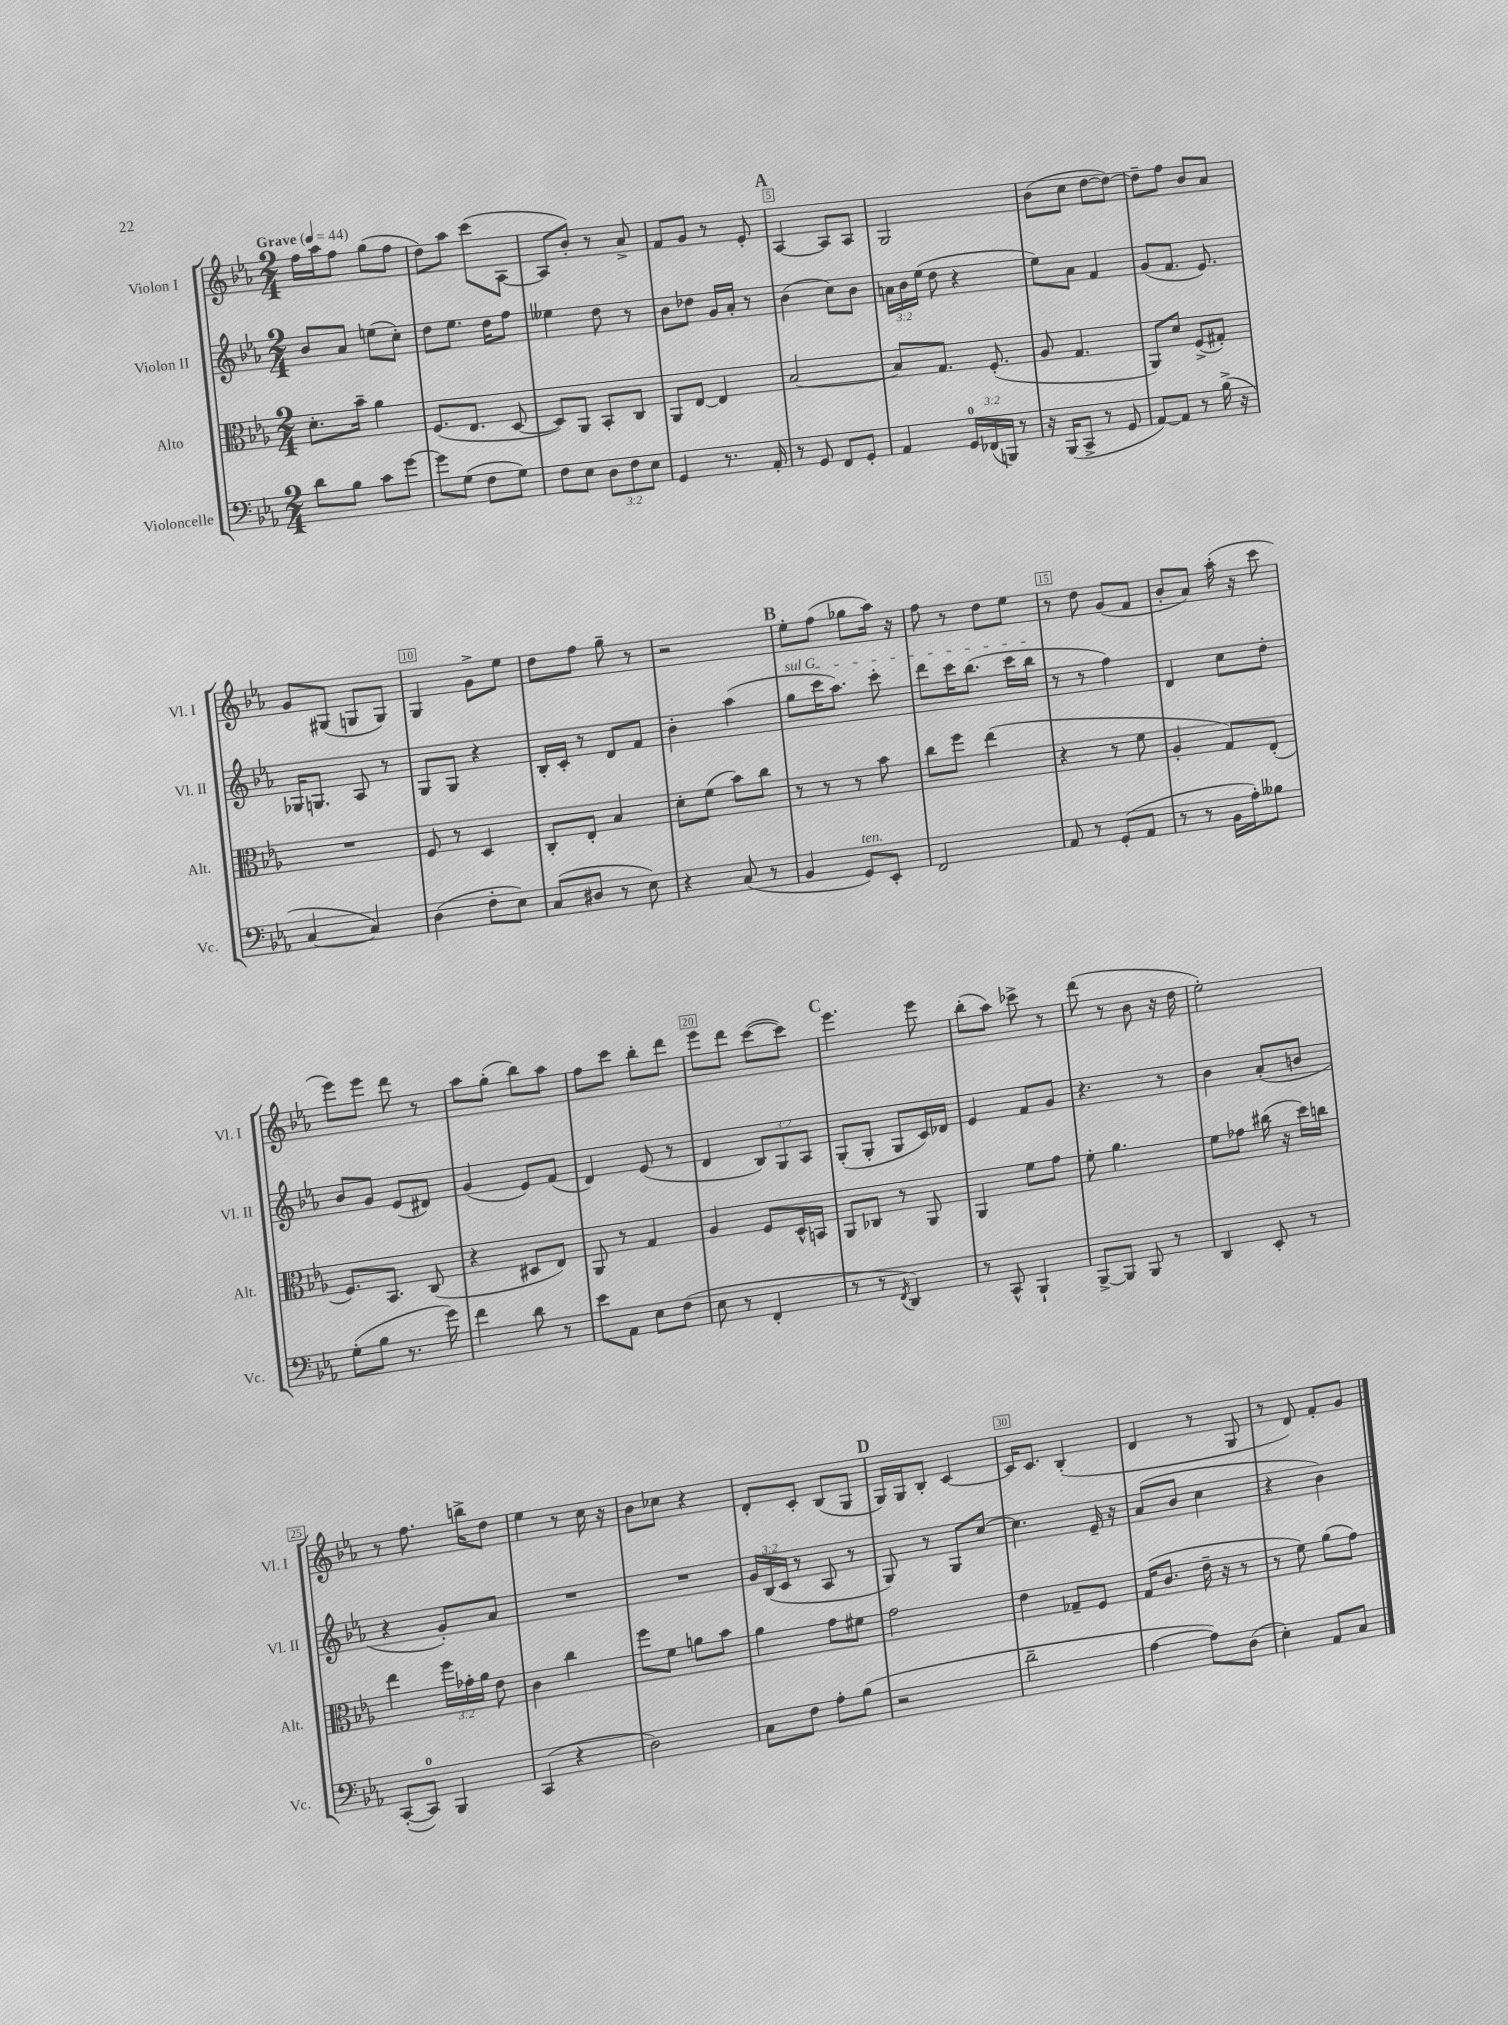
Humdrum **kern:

**kern	**kern	**kern	**kern
*staff4	*staff3	*staff2	*staff1
*clefF4	*clefC3	*clefG2	*clefG2
*k[b-e-a-]	*k[b-e-a-]	*k[b-e-a-]	*k[b-e-a-]
*M2/4	*M2/4	*M2/4	*M2/4
*MM44	*MM44	*MM44	*MM44
8d	8.d'	8b-	16ff
.	.	.	16aa-
8B-	.	8a-	8ff
.	16b-~	.	.
8c	4a-	(8ee	(8gg
[8g	.	8cc')	8ff
=	=	=	=
8g]	(8.F	8dd	8dd)
(8G	.	8.ee-	8aa-
.	8.E-	.	.
8F	.	.	(8ccc
.	.	16dd	.
8G)	[8D	8ff	[8A-
=	=	=	=
8F	8D])	4ee--	8A-]
8E-	8AA-	.	8b-')
12D	8BB-'	8dd	8r
12F	.	.	.
.	8C	8r	8a-^
12E-	.	.	.
=	=	=	=
4GG	8AA-	8b-	8f
.	[8E-	8dd-	8g
8.r	4E-]	16g	8r
.	.	16a-'	.
.	.	8r	8e-'
16AA-'	.	.	.
=	=	=	=
8r	[2B-	(4b-	[4A-
8GG	.	.	.
8FF	.	8cc)	8A-]
8GG'	.	8b-	8A-
=	=	=	=
4AA-	8B-]	24a	2G
.	.	24b-	.
.	.	(24ee-	.
.	8.G	8dd	.
24GG	.	4r	.
(24FF-	.	.	.
.	(8.F'	.	.
24BBB)	.	.	.
8r	.	.	.
=	=	=	=
16r	8A-	8ee-)	(8b-
(16BBB-	.	.	.
8CC^	4.G	8a-	8cc
8r	.	4f	[8dd
8GG	.	.	8dd_)
=	=	=	=
[8AA-)	8AA-)	(8g	8dd~]
8AA-]	8d	8.f	8ff
8r	(8F^	.	8b-
.	.	8.e-)	.
(16B-^	8G#')	.	8a-
16r	.	.	.
=	=	=	=
[4C	2r	16G-	8g
.	.	8.G	.
.	.	.	(8G#
4C])	.	8A-	8G
.	.	8r	8G)
=	=	=	=
(4D	8F	8G	4G
.	8r	8G	.
8F'	4D	4r	8g^
8E-)	.	.	8ee-
=	=	=	=
(8C	8C'	16B-'	8dd
.	.	16c'	.
8D#	8E-'	8r	8ff
8r	4B-	8d	8gg~
8E-)	.	8f	8r
=	=	=	=
4r	8d'	4b-'	2r
.	(8f	.	.
(8C	8b-)	(4aa-	.
8r	8cc	.	.
=	=	=	=
4BB-	8r	8gg	8ee-'
.	8r	16ccc	(8ff
.	.	8.aa-)	.
8GG)	8r	.	8gg-
8EE-'	8b-	8ccc'	16aa-)
.	.	.	16r
=	=	=	=
2FF	8cc	8ddd	8ff
.	8ff	16ccc	8r
.	.	(8.bb-	.
.	(4ee-	.	8dd
.	.	16ccc	8ee-
.	.	16bb-	.
=	=	=	=
8AA-	4r	8r	8r
8r	.	8r	8dd
(8GG'	8r	4ff)	(8g
8AA-	8f	.	8f
=	=	=	=
8r	4A-'	4d	8b-'
8r	.	.	8a-)
16BB-	8G)	8cc	(16aa-'
16A-')	.	.	16r
8B--	(8E-'	8dd'	8ccc
=	=	=	=
(8G'	8.F)	8b-	8eee-)
8B-	.	8g	8eee-
.	8.BB-	.	.
8.r	.	(8e-	8ddd
.	(8C	8d#)	8r
16g)	.	.	.
=	=	=	=
4f	4r	(4g	8aa-
.	.	.	(8gg'
8d	8D#	8e-)	8bb-)
8r	8E-)	(8f	8aa-
=	=	=	=
8e-	8AA-	4d)	8ff
8AA-	8r	.	8ccc
8E-	4G	(8e-	8bb-'
(8F	.	8r	8ddd
=	=	=	=
8E-	4A-	4d	8eee-
8r	.	.	8ddd
4FF'	8F	12B-)	([8ccc
.	.	12G	.
.	16D^^	.	8ccc])
.	.	12A-	.
.	16BB	.	.
=	=	=	=
8r	8AA-	(8G'	4.eee-
8r	8C-	8G'	.
8qFF	.	.	.
4DD)	8r	8G	.
.	8AA-	16c)	8eee-
.	.	16d-	.
=	=	=	=
8r	4AA-	4e-	(8bb-'
8CC^^	.	.	8aa-)
4BBB-`	8f	8f	8ccc-^
.	8g	8g	8r
=	=	=	=
[8BBB-^	8f'	4.r	(8ddd
8BBB-]	4.a-	.	8r
8BBB-	.	.	8b-
8r	.	8r	16r
.	.	.	16dd
=	=	=	=
4DD	8f	4b-	2ee-')
.	8g-	.	.
8EE-'	(16cc#	(8a-'	.
.	16r	.	.
8r	16dd)	8b	.
.	16cc	.	.
=	=	=	=
([8CC'	4ee-	4r	8r
8CC])	.	.	8.ff
4BBB-	24ff	8g')	.
.	24g-'	.	.
.	.	.	16bb^
.	24a-	.	.
.	8e-	8a-	8dd
=	=	=	=
(4CC	4c	2r	4ee-
4r	4cc	.	8r
.	.	.	16cc
.	.	.	16r
=	=	=	=
2D)	8ff	2r	8b-
.	8f	.	8cc-
.	8a	.	4r
.	8b-	.	.
=	=	=	=
8C	4a-	24g	8d'
.	.	(24B-	.
.	.	24c	.
8F	.	8r	8c'
8A-'	8g	8A-	(8B-
(8B-	8f#	8r	8G
=	=	=	=
2r	2g	8G)	16G)
.	.	.	16G
.	.	8r	8B-'
.	.	8G	[4c
.	.	[8cc	.
=	=	=	=
2d~	4e-	4.cc]	16c]
.	.	.	8.c
.	8G-~	.	(4B-'
.	8F	16e-~	.
.	.	16r	.
=	=	=	=
[4A-	(16G	(8a-	4d
.	8.c	.	.
.	.	8b-	.
8A-])	16e-~	4cc	8r
.	16r	.	.
(8D	8r	.	8G
=	=	=	=
4E-')	8r	4r	8r
.	8f)	.	8d)
8AA-	(8a-	4b-)	8f'
8C	8g)	.	8g
==	==	==	==
*-	*-	*-	*-
